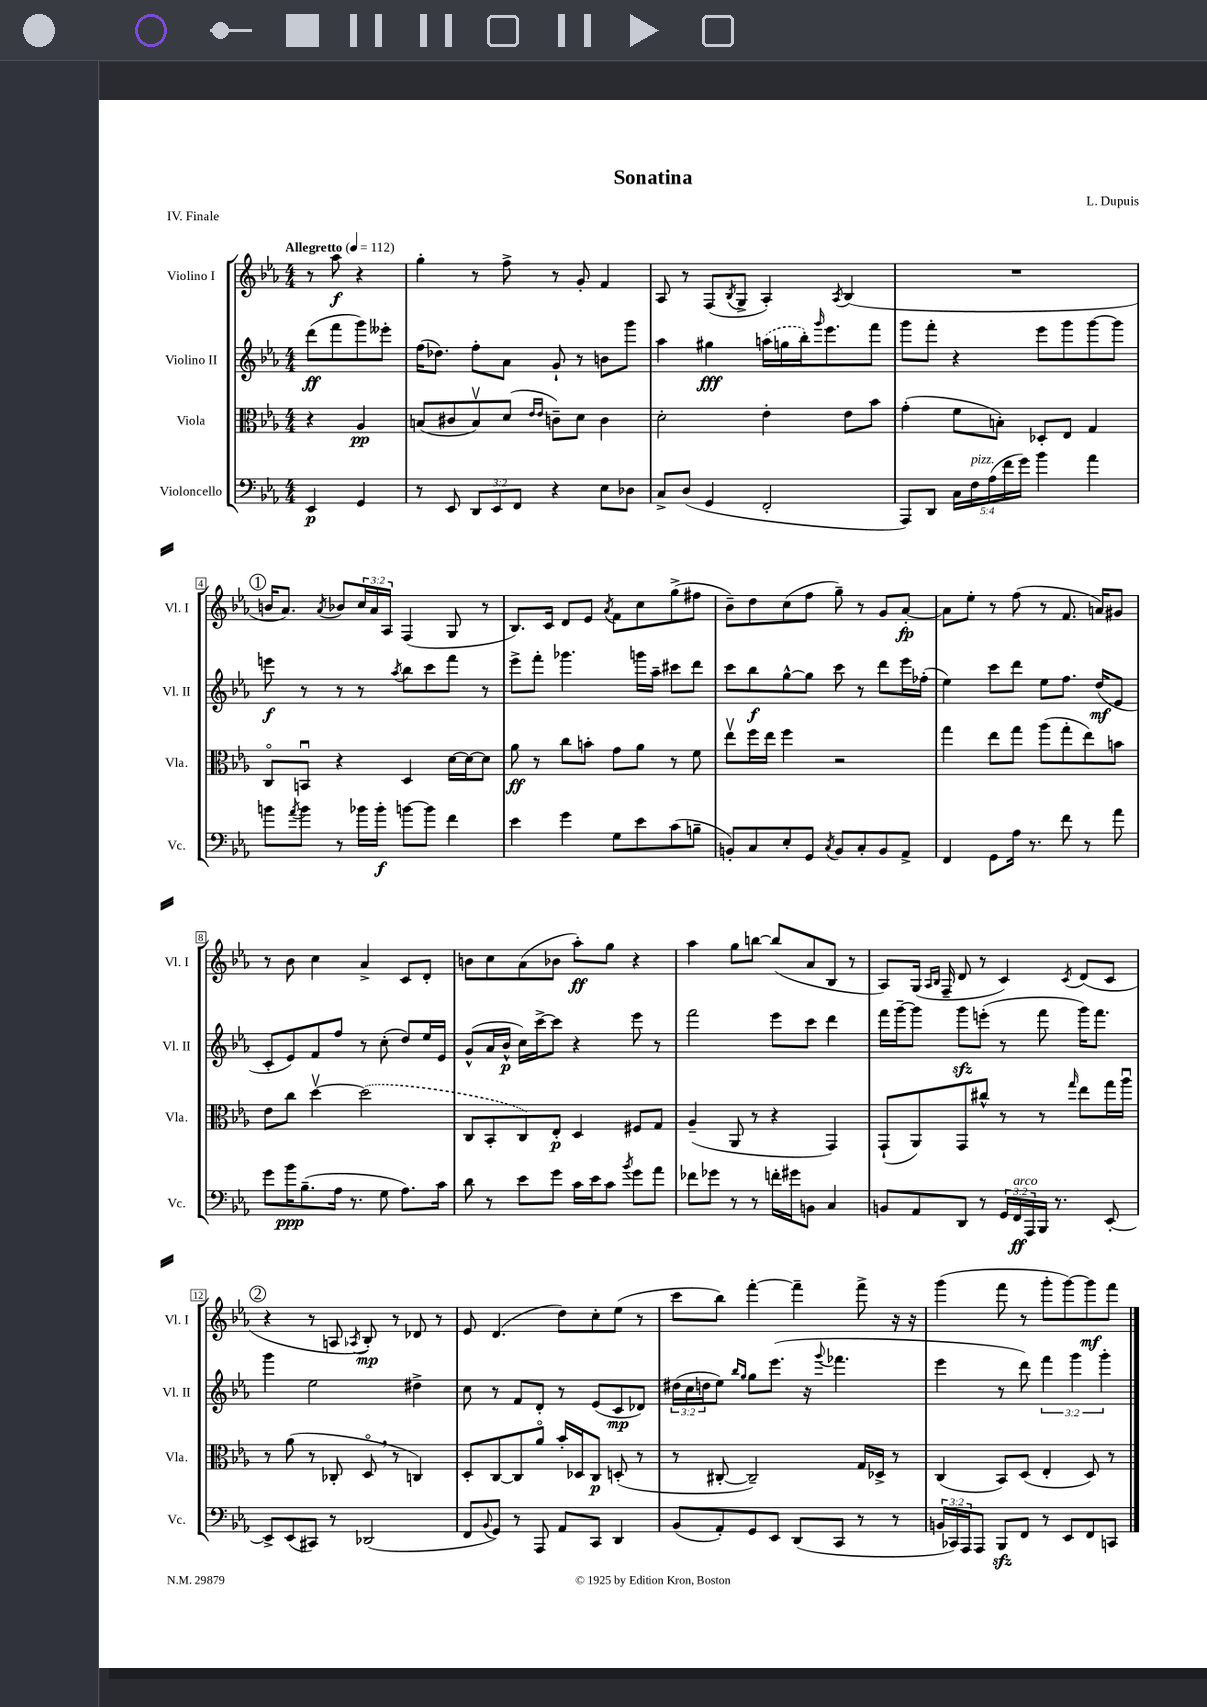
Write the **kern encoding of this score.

**kern	**kern	**kern	**kern
*staff4	*staff3	*staff2	*staff1
*clefF4	*clefC3	*clefG2	*clefG2
*k[b-e-a-]	*k[b-e-a-]	*k[b-e-a-]	*k[b-e-a-]
*M4/4	*M4/4	*M4/4	*M4/4
*MM112	*MM112	*MM112	*MM112
4EE-/	4r	(8ddd\L	8r
.	.	8fff\	8aa-\
4GG/	4A-/	8ggg\)	4r
.	.	8eee--'\J	.
=	=	=	=
8r	(8B/L	(16ff\LK	4gg'\
.	.	8.dd-\J)	.
8EE-/	8c#/	.	.
12DD/L	8Bv/)	8ff'\L	8r
12EE-/	.	.	.
.	(8d/J	8a-\J	8ff^\
12FF/J	.	.	.
.	16qqe-/LL	.	.
.	16qqe-/JJ	.	.
4r	8c~\L)	8g`/	8r
.	8d\J	8r	8g'/
8E-\L	4c\	8b\L	4f/
8D-\J	.	8ggg\J	.
=	=	=	=
8C^/L	2d'\	4aa-\	8A-/
(8D/J	.	.	8r
4GG/	.	4gg#\	(8F/L
.	.	.	8qB-/
.	.	.	8G^/J
2FF'/	4e-'\	(16aa\LL	4A-'/)
.	.	16gg\	.
.	.	16bb-'\J)	.
.	.	16qqggg/	.
.	.	8.eee-\	.
.	.	.	8qA-/
.	8e-\L	.	(4B-/
.	8b-\J	8fff\J	.
=	=	=	=
8AAA-/L)	(4g'\	8ggg\L	1r
8DD/J	.	8fff'\J	.
20C\LL	8f\L	4r	.
20F\	.	.	.
(20A-\	.	.	.
.	8B'\J)	.	.
20f\	.	.	.
20g\JJ)	.	.	.
4b-\	8D-'/L	8eee-\L	.
.	8E-/J	8ggg\	.
4a-\	4G/	[8ggg\	.
.	.	8ggg\]J	.
=	=	=	=
8b\L	8Co/L	8eee\	16b/LK
.	.	.	8.a-/J)
8qa-/	.	.	.
8b\J	8BBu/J	8r	.
.	.	.	8qa-/
8r	4r	8r	8b-/L
16b-\LL	.	8r	24cc/L
.	.	.	24a-/
16b-'\JJ	.	.	.
.	.	.	24A-/JJ
.	.	8qaa-/	.
[8b\L	4D/	8bb-\L	(4F/
8b\]J	.	8ccc\	.
4f\	[16d\LL	8fff\J	8G/
.	16d\_J	.	.
.	8d\]J	8r	8r
=	=	=	=
4e-\	8a-\	8eee-^\L	8.B-/L)
.	8r	8fff'\J	.
.	.	.	16c/Jk
4g\	8cc\L	4.ggg-\	8d/L
.	8b'\J	.	8e-/J
.	.	.	8qa-/
8G\L	8g\L	.	8f\L
8e-\	8a-\J	16ggg\LL	8cc\
.	.	16aa-~\JJ	.
(8c\	8r	8ccc#\L	(8gg^\
8B~\J	8f\	8ddd\J	8ff#\J
=	=	=	=
8BB'/L)	8ee-v\L	8ccc\L	8b-~\L)
8C/	16ff\L	8bb-\	8dd\
.	16ee-\JJ	.	.
8E-'/	4ff\	[8gg^^\	(8cc\
8GG/J	.	8gg\]J	8ff\J
8qC/	.	.	.
8BB/L	2r	8ccc\	8gg~\)
8C'/	.	8r	8r
8BB/	.	8ddd\L	8g/L
8AA-^/J	.	16eee-\L	[8a-'/J
.	.	(16ff-'\JJ	.
=	=	=	=
4FF/	4gg\	4ee-\)	8a-\]L
.	.	.	8ee-'\J
8GG\L	8ee-\L	8ccc\L	8r
16A-\Jk	8gg\J	8ddd\J	(8ff\
8.r	.	.	.
.	(8aa-\L	8ee-\L	8r
8f\	8gg'\	8.ff\J	8.f/
8r	8ee-\)	.	.
.	.	(16dd/LK	16a/LK)
8a-\	8b\J	8e-/J	8g#/J
=	=	=	=
8g\L	8e-\L	8c'/L	8r
16b-\K	8cc\J	8e-/)	8b-\
(8.B-~\	.	.	.
.	[4ddv\	8f/	4cc\
16A-\Jk	.	8ff/J	.
8.r	.	.	.
.	(2dd\]	8r	4a-^/
8G\	.	(8cc'\	.
8.A-\L)	.	8dd/L)	8c/L
.	.	16ee-/L	8d'/J
16c\Jk	.	16e-/JJ	.
=	=	=	=
8d\	8C/L	(8g^^/L	8b\L
8r	8BB-'/	16a-/L	8cc\
.	.	16b-^^/JJ	.
8e-\L	8C/)	16cc\LL)	(8a-\
.	.	[16ccc^\J	.
8g\J	8E-'/J	8ccc\]J	8b-\J
16c\LL	4D/	4r	8aa-'\L)
16e-\J	.	.	.
8c\J	.	.	8gg\J
8qb-/	.	.	.
8g\L	8F#/L	8eee-\	4r
8a-\J	8G/J	8r	.
=	=	=	=
8f-\L	(4A-~/	2fff\	4aa-\
8g-\J	.	.	.
8r	8AA-/	.	8gg\L
8r	8r	.	[8bb\J
16f'\LL	4r	8eee-\L	(8bb/]L
16g#\J	.	.	.
8BB\J	.	8ccc\J	8a-/
4C/	4GG/)	4ddd\	8B-/J
.	.	.	8r
=	=	=	=
8BB/L	(8GG`/L	16fff\LL	8A-/L)
.	.	[16ggg~\J	.
8AA-/	8AA-/)	8ggg\]J	(16G/Jk
.	.	.	16qqA-/LL
.	.	.	16qqB-/JJ
.	.	.	16F~/
8DD/J	8GG/	8ggg\L	8d/
8r	8cc#^^/J	(8eee'\J	8r
24GG/LL	8r	8r	4c/)
24FF/	.	.	.
24AAA-/	.	.	.
16BBB-/JJ	8r	8fff\	.
8.r	.	.	.
.	16qqgg/	.	8qc/
.	8ee-\L	16ggg\LK)	(8d/L
.	.	8.fff\J	.
[8EE-'/	16gg\L	.	8c/J
.	16aa-u\JJ	.	.
=	=	=	=
8EE-^/]L	8r	4ggg\	4r
(8EE-/	(8a-\	.	.
8CC#/J)	8r	2ee-\	8r
8r	8C-'/	.	8A/
.	.	.	8qA-/
(2DD-/	8Do/	.	8B-'/)
.	8r	.	8r
.	4C/)	4dd#^\	8d-/
.	.	.	8r
=	=	=	=
8FF/L	8D'/L	8cc\	8e-/
8qqBB-/	.	.	.
8GG/J)	[8C/	8r	(4.d/
8r	8C/]	8f/L	.
8AAA-/	8a-o/J	8d'/J	.
8AA-/L	16b-'/LL	8r	8dd\L)
.	16D-/J	.	.
8CC/J	8C/J	(8e-/L	8cc'\
4DD/	(8D'/	8c/	(8ee-\J
.	8r	8d-/J)	8r
=	=	=	=
(8BB-/L	8r	(24dd#\LL	8ccc\L
.	.	24cc\	.
.	.	24dd\J	.
8AA-'/)	[8C#'/	8ee-\J)	8bb-\J)
.	.	16qqbb-/LL	.
.	.	16qqgg/JJ	.
8GG/	2C#~/])	8gg\L	[4fff'\
8EE-/J	.	(8.eee-\J	.
(8DD/L	.	.	4fff~\]
.	.	16r	.
.	.	8qqggg/	.
8CC/J	.	4.fff-\	.
8r	16G/LL	.	8fff^\
.	16D-^/JJ	.	.
8r	8r	.	16r
.	.	.	16r
=	=	=	=
24BB/LL	(4C/	4eee-\	(4ggg\
24CC-/)	.	.	.
24AAA-/J	.	.	.
8AAA-/J	.	.	.
8BBB-/L	8BB-/L)	8r	8fff\
8FF/J	(8D/J	8ddd\)	8r
8r	4E-'/	6fff\	8ggg'\L
8EE-/L	.	.	[8ggg\)
.	.	6ggg\	.
8FF/	8D/)	.	8ggg\]
.	.	6ggg'\	.
8CC/J	8r	.	8fff\J
==	==	==	==
*-	*-	*-	*-
